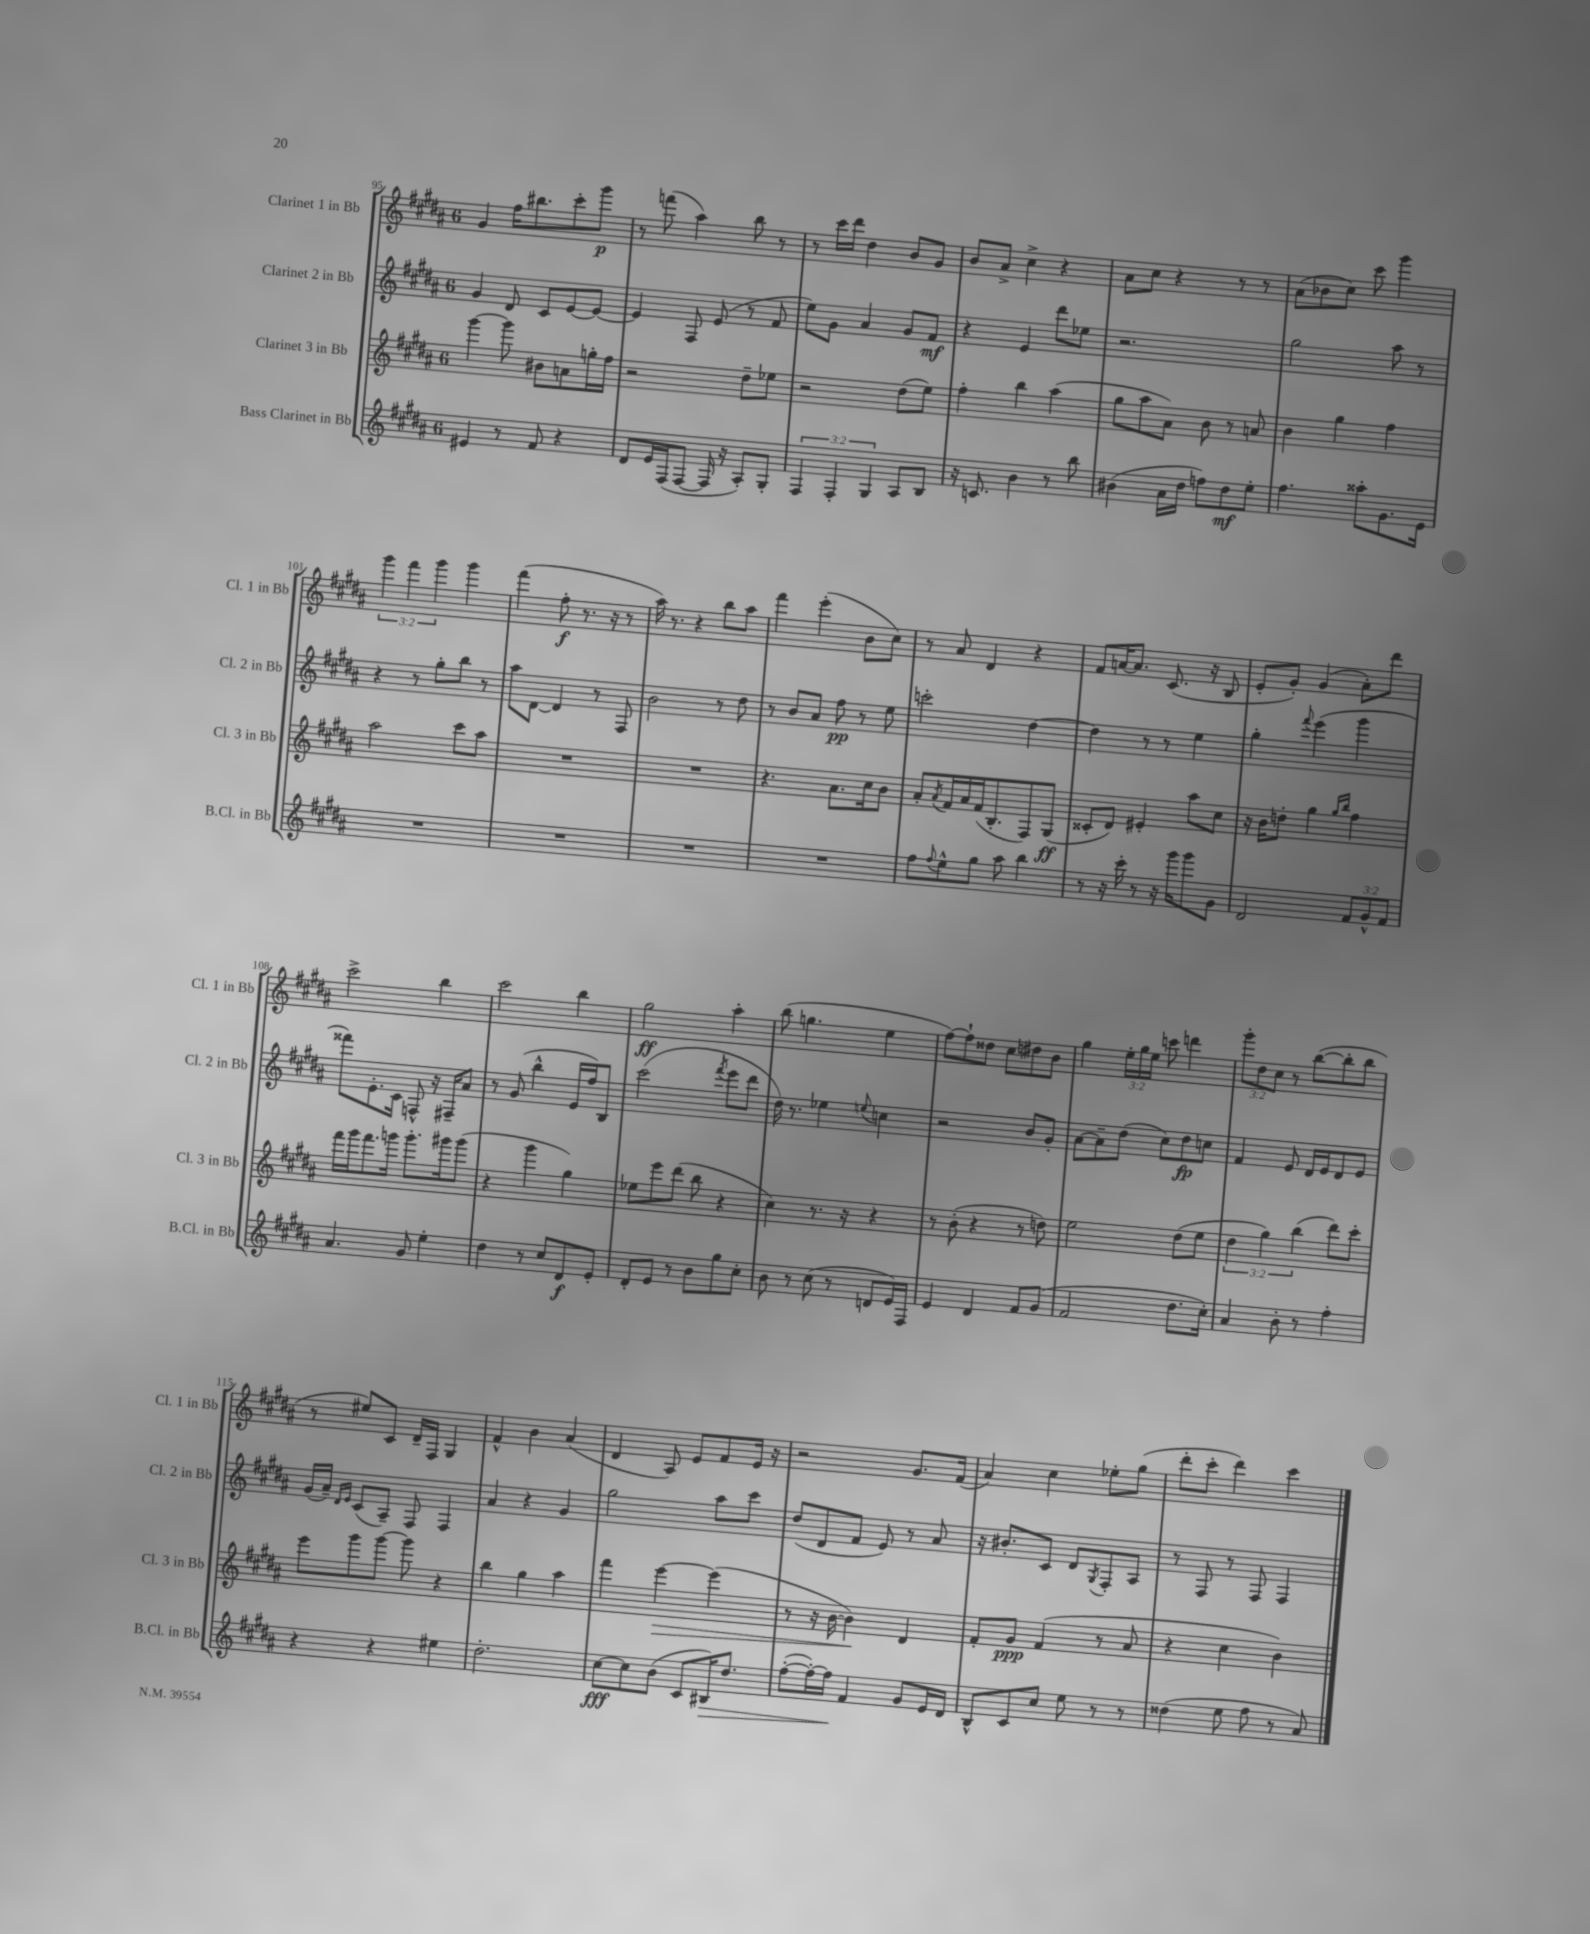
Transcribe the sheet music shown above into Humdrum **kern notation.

**kern	**kern	**kern	**kern
*staff4	*staff3	*staff2	*staff1
*clefG2	*clefG2	*clefG2	*clefG2
*k[f#c#g#d#a#]	*k[f#c#g#d#a#]	*k[f#c#g#d#a#]	*k[f#c#g#d#a#]
*M6/8	*M6/8	*M6/8	*M6/8
4e#	[4ggg#	4g#	4g#
8r	8ggg#]	8d#	16ff#
.	.	.	8.bb#
8f#	8b#	8c#	.
4r	8a	[8e	8ccc#'
.	16gg'	8e_	8ggg#
.	16ff#	.	.
=	=	=	=
8d#	2r	4e]	8r
16e	.	.	(8fff
(16F#	.	.	.
[8F#	.	8F#	4aa#)
16F#]	.	(8e	.
16r	.	.	.
8A#')	8dd#~	8r	8bb
8G#'	8ee-	8f#	8r
=	=	=	=
6F#	2r	8ee)	8r
.	.	8g#	16ccc#
6F#'	.	.	.
.	.	.	16ddd#
.	.	4a#	4dd#
6G#	.	.	.
8A#	(8dd#	8g#	8b
8B	8ee)	8f#	8g#
=	=	=	=
16r	4ff#'	4r	8b
8.c	.	.	.
.	.	.	8a#^
4b	4bb	4e	4cc#^
8r	(4aa#	8ddd#	4r
8bb	.	8ee-	.
=	=	=	=
(4b#	8gg#	2.r	8a#
.	8aa#	.	8cc#
16a#	8a#)	.	4r
16dd#	.	.	.
8ff)	8b	.	.
8dd#	8r	.	8r
8ee'	8a	.	8r
=	=	=	=
4.ff#	4b	2gg#	(8a#
.	.	.	8b-
.	4gg#	.	8cc#)
8aa##'	.	.	8ccc#
8.g#	4ff#	8aa#	4ggg#
.	.	8r	.
16e	.	.	.
=	=	=	=
2.r	2aa#	4r	6ggg#
.	.	.	6fff#
.	.	8r	.
.	.	.	6ggg#
.	.	8gg#'	.
.	8ccc#	8bb	4ggg#
.	8aa#	8r	.
=	=	=	=
2.r	2.r	8aa#	(4fff#
.	.	[8d#	.
.	.	4d#]	8ff#'
.	.	.	8.r
.	.	8r	.
.	.	.	16r
.	.	8F#	8r
=	=	=	=
2.r	2.r	2b	16aa#)
.	.	.	8.r
.	.	.	4r
.	.	8r	8bb
.	.	8dd#	8aa#
=	=	=	=
2.r	4.r	8r	4fff#
.	.	8b	.
.	.	8a#	(4eee'
.	8.a#	8ff#	.
.	.	8r	8b
.	16cc#	.	.
.	8b	8ee	8cc#)
=	=	=	=
8ff#	8a#'	2ccc'	8r
8qqff#	8qa#	.	.
8ee^^	16f#	.	8a#
.	16a#	.	.
8gg#	(16f#	.	4d#
.	8.B'	.	.
8aa#	.	.	.
4bb	8F#)	[4dd#	4r
.	(8G#	.	.
=	=	=	=
8r	8c##'	4dd#]	8f#
16r	8d#)	.	[16a
16ccc#'	.	.	8.a]
8r	4e#'	8r	.
16r	.	8r	(8.c#
16ggg#	.	.	.
8ggg#	8aa#	4ee	.
.	.	.	16r
8g#	8cc#	.	8B
=	=	=	=
2d#	16r	4gg#'	8e'
.	16b	.	.
.	8dd'	.	8g#')
.	.	8qqfff#	.
.	4gg#	(4eee	(4g#
.	16qqgg#	.	.
.	16qqbb	.	.
12f#	4ff#	4ggg#	8a#')
12g#^^	.	.	.
.	.	.	8ddd#
12f#	.	.	.
=	=	=	=
4.a#	16fff#	8fff##)	2ccc#^
.	16ggg#	.	.
.	8.fff#	8.e'	.
.	16ggg	16c#	.
8g#	8.ggg'	8F^^	.
4ee'	.	16r	4bb
.	16ggg#	16F#~	.
.	(8ggg#	8a#	.
=	=	=	=
4dd#	4r	8r	2ccc#
.	.	(8g#	.
8r	4ggg#	4bb^^	.
8cc#	.	.	.
8d#	4gg#)	16e	4bb
.	.	16ff#)	.
8e'	.	8B	.
=	=	=	=
8d#'	8ee-	(2ccc#	2gg#
8e	8eee	.	.
8r	(8ddd#	.	.
8b	8bb	.	.
.	.	8qfff#	.
8gg#	4r	8eee	4aa#'
8cc#'	.	8ddd#	.
=	=	=	=
8b	4cc#)	16dd#)	(8bb
.	.	8.r	.
8r	.	.	4.gg
(8cc#	8.r	4ee-	.
8r	.	.	.
.	16r	.	.
.	.	8qqee	.
8d	4r	4cc	4ee
16e)	.	.	.
16F#	.	.	.
=	=	=	=
4e	8r	2r	[8ff#)
.	(8b'	.	8ff#`]
4d#	4r	.	8dd##
.	.	.	8cc#
8f#	8r	8b	8dd#
(8g#	8dd)	8g#'	8b
=	=	=	=
2f#	2ee	[8a#	4gg#
.	.	8a#~]	.
.	.	(8dd#	24ee'
.	.	.	24gg#
.	.	.	24ee
.	.	8cc#)	8ccc
8.dd#	(8dd#	8dd#	4ddd
.	8ee	8cc	.
16cc#')	.	.	.
=	=	=	=
4a#	6dd#	4f#	12ggg#'
.	.	.	12dd#
.	6gg#)	.	12cc#
8b'	.	8e	8r
.	(6bb	.	.
8r	.	16d#	([8bb
.	.	16e	.
4ff#'	8ddd#)	8d#	8bb']
.	8ccc#'	8e	8bb
=	=	=	=
4r	8eee	(16g#	8r
.	.	16a#~)	.
.	.	16qqd#	.
.	.	16qqe	.
.	8ggg#	(8c#	8ee#)
4r	[8ggg#	8A#~)	8c#
.	8ggg#]	8F#	16d#~
.	.	.	16F#
4ee#	4r	4F#	4G#
=	=	=	=
2.dd#'	4bb	4a#	4f#^^
.	4gg#	4r	4b
.	4aa#	4g#	(4a#
=	=	=	=
[8cc#	4fff#	2gg#	4d#
8cc#]	.	.	.
(8b	[4eee	.	8A#)
8c#	.	.	8e
16B#)	(4eee]	8aa#	8f#
8.dd#	.	.	.
.	.	8ccc#	16e
.	.	.	16r
=	=	=	=
([8ff#'	8r	(8dd#	2r
16ff#'_)	16r	8d#	.
16ff#]	[16b	.	.
4f#	4b])	8f#	.
.	.	8e)	.
8g#	4d#	8r	8.g#
16e	.	8a#	.
16d#	.	.	(16f#
=	=	=	=
8B^^	8f#'	16r	4a#)
.	.	8.b#'	.
8c#	8g#	.	.
8cc#	(4f#	8c#	4cc#
8ee	.	8d#	.
.	.	8qG#	.
8r	8r	8F#'	8ee-'
8r	8a#	8A#	(8gg#
=	=	=	=
(4dd##	4r	8r	8ddd#'
.	.	8F#	8ccc#'
8ee	4cc#	8r	4ddd#)
8ff#	.	8F#	.
8r	4b)	4F#	4ccc#
8a#)	.	.	.
==	==	==	==
*-	*-	*-	*-
